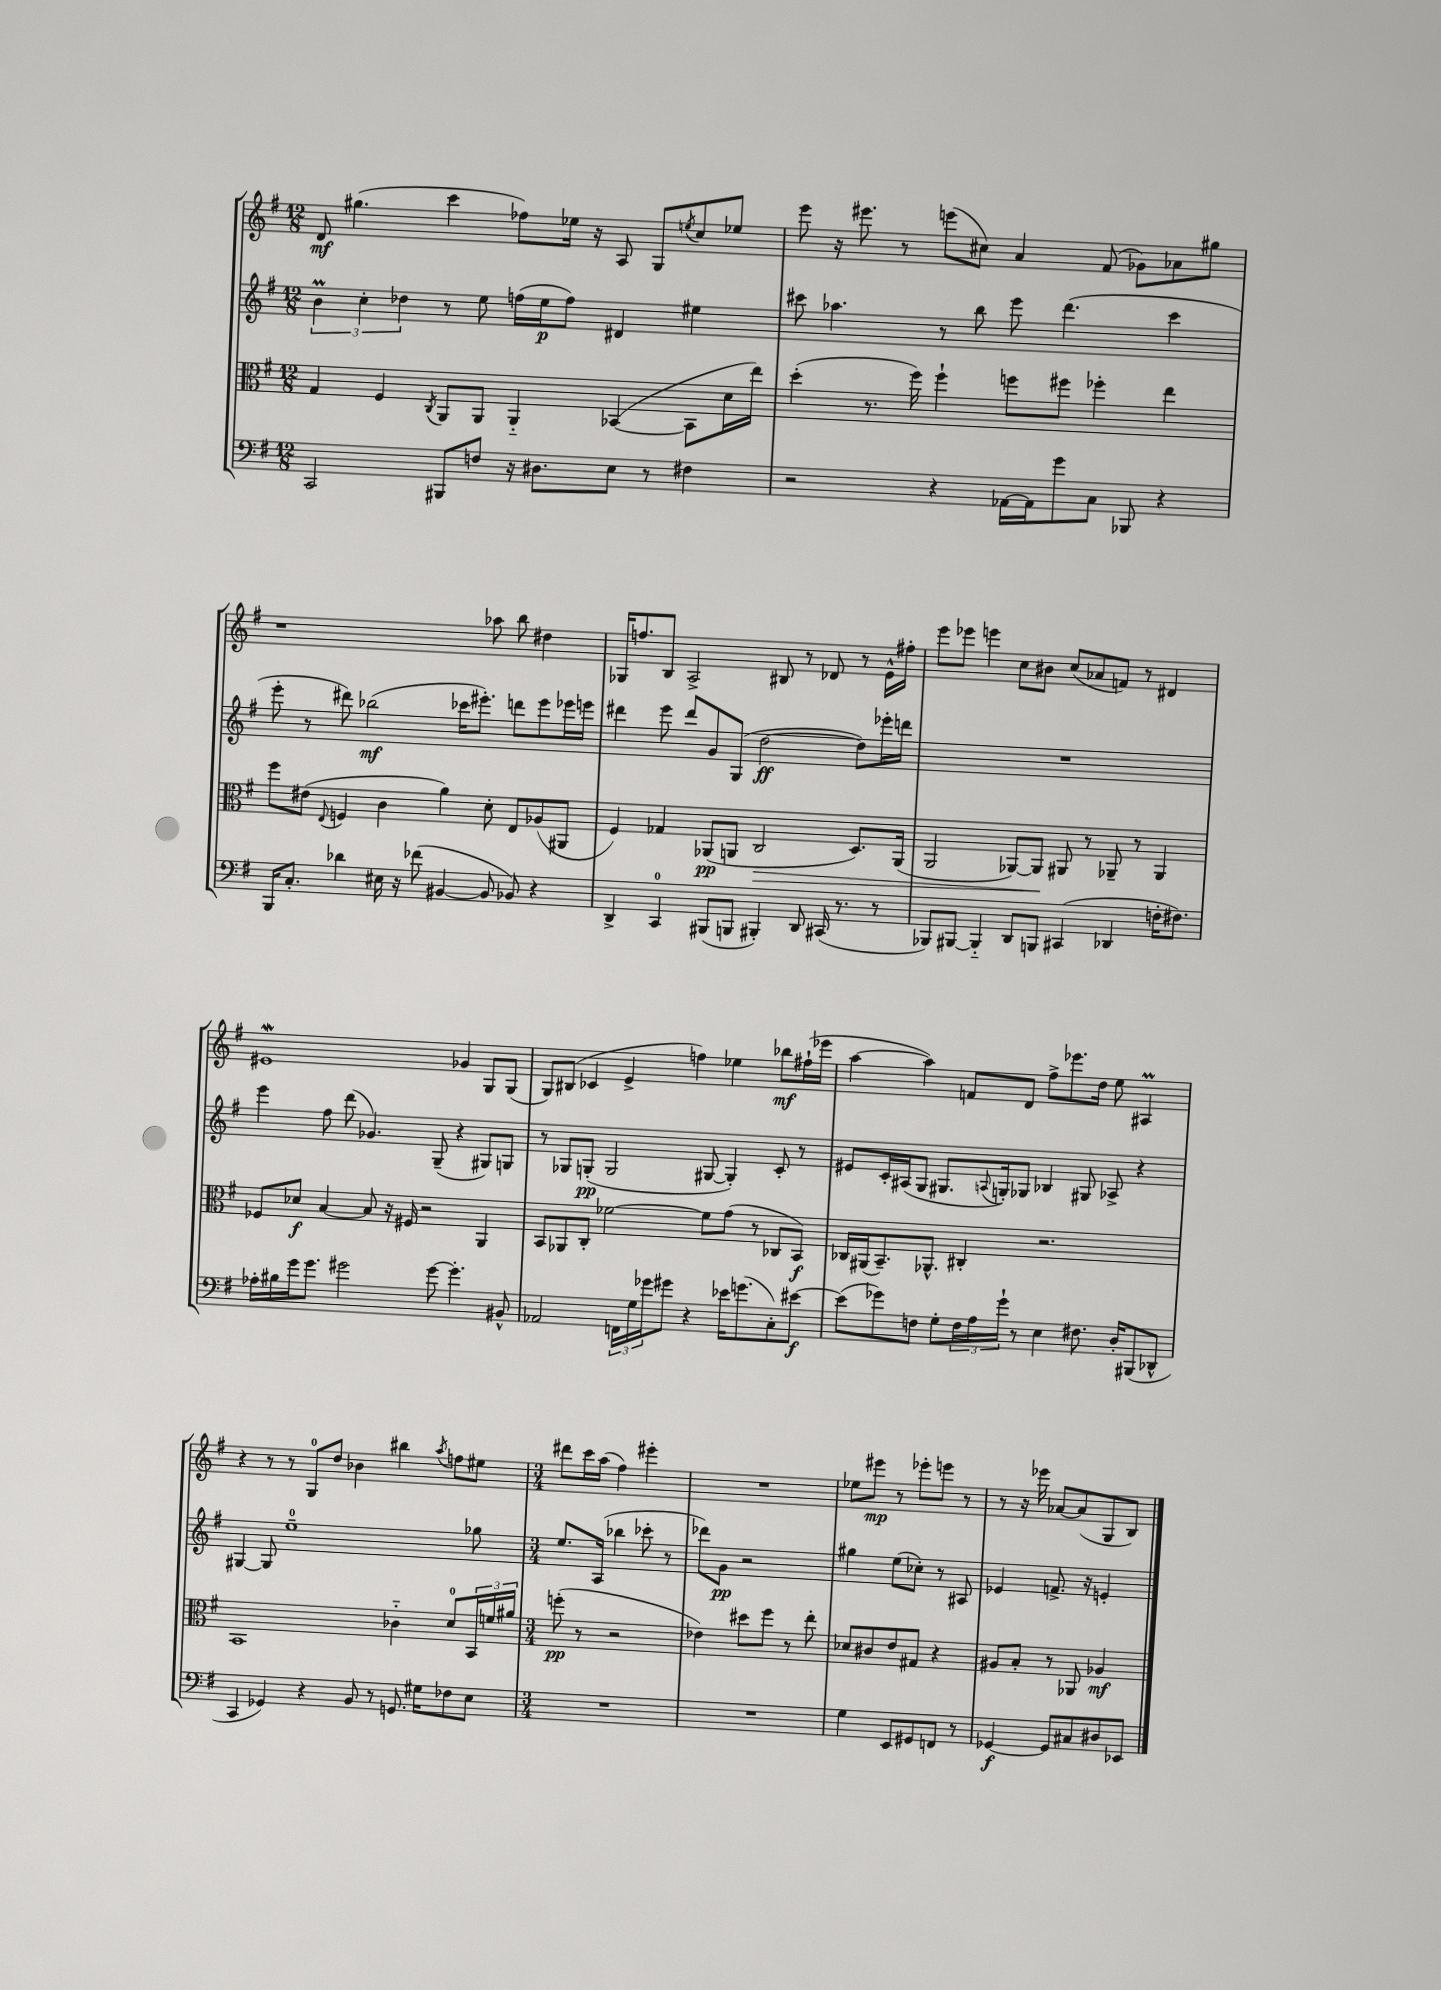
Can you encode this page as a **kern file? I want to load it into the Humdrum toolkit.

**kern	**dynam	**kern	**dynam	**kern	**dynam	**kern	**dynam
*part4	*part4	*part3	*part3	*part2	*part2	*part1	*part1
*staff4	*staff4	*staff3	*staff3	*staff2	*staff2	*staff1	*staff1
*clefF4	*	*clefC3	*	*clefG2	*	*clefG2	*
*k[f#]	*	*k[f#]	*	*k[f#]	*	*k[f#]	*
*M12/8	*	*M12/8	*	*M12/8	*	*M12/8	*
=40	=40	=40	=40	=40	=40	=40	=40
2CC/	.	4G/	.	6bm\	.	8d/	mf
.	.	.	.	.	.	(4.gg#X\	.
.	.	.	.	6cc'\	.	.	.
.	.	4F#/	.	.	.	.	.
.	.	.	.	6dd-X\	.	.	.
.	.	8qC/	.	.	.	.	.
8BBB#X/L	.	8AA/L	.	8r	.	4ccc\	.
8Fn/J	.	8AA/J	.	8ee\	.	.	.
16r	.	4AA/	.	(16ffn\LL	.	8ff-X\L)	.
8.D#X\L	.	.	.	16ee\J	p	.	.
.	.	.	.	8ff\J)	.	16ee-X\Jk	.
.	.	.	.	.	.	16r	.
8E\J	.	([4BB-X/	.	4d#X/	.	8A/	.
8r	.	.	.	.	.	8G/L	.
.	.	.	.	.	.	8qeen/	.
4F#X\	.	8BB-\L]	.	4ee#X\	.	8cc/	.
.	.	16d\L	.	.	.	8ee-X/J	.
.	.	16ee\JJ)	.	.	.	.	.
=41	=41	=41	=41	=41	=41	=41	=41
2r	.	(4dd'\	.	8ccc#X\	.	8eee\	.
.	.	.	.	4.aa-X\	.	16r	.
.	.	.	.	.	.	8.eee#X\	.
.	.	8.r	.	.	.	.	.
.	.	.	.	.	.	8r	.
.	.	16ff#\)	.	.	.	.	.
4r	.	4ff#`\	.	8r	.	(8eeen\L	.
.	.	.	.	8bb\	.	8cc#X\J)	.
[16AA-X\LL	.	8ffn\L	.	8eee\	.	4a/	.
16AA-\J]	.	.	.	.	.	.	.
8g\	.	8ff#X\J	.	(4.ddd\	.	.	.
8C\J	.	4ff-X'\	.	.	.	(8f#/	.
8BBB-X/	.	.	.	.	.	8g-X\L)	.
4r	.	4ee\	.	4ccc#\	.	8a-X\	.
.	.	.	.	.	.	8gg#X\J	.
!!LO:LB:g=z
=42	=42	=42	=42	=42	=42	=42	=42
16BBB/KL	.	8ff#\L	.	8eee'\	.	1r	.
8.C'/J	.	.	.	.	.	.	.
.	.	(8e#X\J	.	8r	.	.	.
.	.	8qqE/	.	.	.	.	.
4d-X\	.	4Fn/	.	8ddd#X\)	.	.	.
.	.	.	.	(2bb-X\	mf	.	.
16E#X\	.	4c\	.	.	.	.	.
16r	.	.	.	.	.	.	.
(8f-X\	.	.	.	.	.	.	.
[4BB#X/	.	4a\)	.	.	.	.	.
.	.	.	.	16ccc-X\KL	.	.	.
.	.	.	.	8.eee#X'\J)	.	.	.
8BB#/]	.	8d'\	.	.	.	8aa-X\	.
8BB-X/)	.	8E/L	.	8dddn\L	.	8bb\	.
4r	.	(8A-X/	.	8eee#\	.	4dd#X\	.
.	.	8AA#X/J	.	16eee-X\L	.	.	.
.	.	.	.	16eeen\JJ	.	.	.
=43	=43	=43	=43	=43	=43	=43	=43
4DD^/	.	4F#/)	.	4ddd#X\	.	16G-X/KL	.
.	.	.	.	.	.	8.ffn/	.
4CC/	.	4G-X/	.	8eee\	.	8B/J	.
.	.	.	.	8ddd#/L	.	2A^/	.
(8BBB#X/L	.	(8AA-X/L	pp	8g/	.	.	.
8BBBn/J	.	8AAn/J	.	(8G/J	.	.	.
!	!	!	!LO:HP:b	!	!	!	!
4BBB#X'/)	.	2C/	>	[2dd\	ff	.	.
.	.	.	.	.	.	8B#X/	.
8DD/	.	.	.	.	.	8r	.
(16CC#X/	.	.	.	.	.	8d-X/	.
8.r	.	.	.	.	.	.	.
.	.	8.D/L)	.	8dd\L])	.	8r	.
8r	.	.	.	16eee-X'\L	.	16e^^\LL	.
.	.	(16AA/Jk	.	16dddn\JJ	.	16ff#X'\JJ	.
=44	=44	=44	=44	=44	=44	=44	=44
8BBB-X/L)	.	2AA/	.	1.r	.	8eee\L	.
[8BBB#X/J	.	.	.	.	.	8eee-X\J	.
4BBB#/]	.	.	.	.	.	4eeen\	.
8DD/L	.	[8AA-X/L)	.	.	.	8cc\L	.
8BBBn/J	.	8AA-/J]	.	.	.	8b#X\J	.
(4CC#X/	.	8AA#X/	]	.	.	(8cc/L	.
.	.	8r	.	.	.	8a-X/	.
4DD-X/	.	8AA-X~/	.	.	.	8fn/J)	.
.	.	8r	.	.	.	8r	.
16Fn'\KL	.	4AA-/	.	.	.	4d#X/	.
8.F#X\J)	.	.	.	.	.	.	.
!!LO:LB:g=z
=45	=45	=45	=45	=45	=45	=45	=45
16A-X'\LL	.	8F-X/L	.	4eee\	.	1e#XW	.
16B#X\	.	.	.	.	.	.	.
16g\J	.	8d-X/J	f	.	.	.	.
8.g\J	.	.	.	.	.	.	.
.	.	[4B/	.	8ff#\	.	.	.
2g#X\	.	.	.	(8ddd\	.	.	.
.	.	8B/]	.	4.g-X/)	.	.	.
.	.	16r	.	.	.	.	.
.	.	16F#X/	.	.	.	.	.
.	.	2r	.	.	.	.	.
[8g#\	.	.	.	(8G~/	.	.	.
4.g#'\]	.	.	.	4r	.	4g-X/	.
.	.	4AA/	.	8G#X/L)	.	8G/L	.
8BB#X^^/	.	.	.	8Gn/J	.	(8G/J	.
=46	=46	=46	=46	=46	=46	=46	=46
2AA-X/	.	8BB/L	.	8r	.	8G/L)	.
.	.	8AA-X/	.	8G-X/L	.	(8B#X/J	.
.	.	8C'/J	.	(8Gn'/J	pp	4c-X/	.
.	.	[2f-X\	.	2G/	.	.	.
24FFn\LL	.	.	.	.	.	4e^/	.
24G\	.	.	.	.	.	.	.
24g-X\J	.	.	.	.	.	.	.
8g#X\J	.	.	.	.	.	.	.
4r	.	.	.	.	.	4ffn\)	.
.	.	8f-\L]	.	[8G#X/	.	.	.
16e-X\KL	.	(8g\J	.	4G#'/])	.	4ee-X\	.
(8.gn\	.	.	.	.	.	.	.
.	.	8r	.	.	.	.	.
8C'\)	.	8C-X/L	.	8c'/	.	8bb-X\L	mf
[8e#X\J	f	8BB/J)	f	8r	.	(16ff#X`\L	.
.	.	.	.	.	.	16eee-X\JJ	.
=47	=47	=47	=47	=47	=47	=47	=47
(8e#\L]	.	16C-X/LL	.	8e#X/L	.	[4aa\	.
.	.	(16AA#X/J	.	.	.	.	.
8g-X\)	.	8.BB~/)	.	16c'/L	.	.	.
.	.	.	.	(16A#X/J	.	.	.
8Fn\J	.	.	.	8G/J	.	4aa\])	.
.	.	8.AA-X^^/J	.	.	.	.	.
8G'\L	.	.	.	8.G#X/L	.	.	.
24F\L	.	4C#X'/	.	.	.	8fn/L	.
24A\	.	.	.	.	.	.	.
.	.	.	.	8qqAn/	.	.	.
.	.	.	.	16Gn'/k)	.	.	.
24g-`\JJ	.	.	.	.	.	.	.
8r	.	.	.	8G-X/J	.	8d/J	.
4E\	.	2.r	.	4B-X/	.	8ff#^\L	.
.	.	.	.	.	.	8.eee-X\	.
8.F#X\	.	.	.	8G#X/	.	.	.
.	.	.	.	.	.	16dd\Jk	.
.	.	.	.	8A-X^/	.	8ee\	.
16D'/KL	.	.	.	.	.	.	.
(8BBB#X/	.	.	.	4r	.	4A#Xm/	.
8DD-X^^/J	.	.	.	.	.	.	.
!!LO:LB:g=z
=48	=48	=48	=48	=48	=48	=48	=48
4CC/	.	1BB	.	[4G#X/	.	4r	.
4GG-X/)	.	.	.	8G#/]	.	8r	.
.	.	.	.	1ee~	.	8r	.
4r	.	.	.	.	.	8G/L	.
.	.	.	.	.	.	8dd/J	.
8BB/	.	.	.	.	.	4b-X\	.
8r	.	.	.	.	.	.	.
8.GGn/	.	4c-X\	.	.	.	4bb#X\	.
16G#X\KL	.	.	.	.	.	.	.
.	.	.	.	.	.	8qaa/	.
8F-X\	.	8d/L	.	.	.	8ffn\L	.
8E\J	.	24BB/L	.	8gg-X\	.	8ee#X\J	.
.	.	24fn/	.	.	.	.	.
.	.	24a#X/JJ	.	.	.	.	.
=49	=49	=49	=49	=49	=49	=49	=49
*M3/4	*	*M3/4	*	*M3/4	*	*M3/4	*
2.r	.	(8ffn'\	pp	8.ee/L	.	8ddd#X\L	.
.	.	8r	.	.	.	16ccc\L	.
.	.	.	.	(16A/Jk	.	(16aa\JJ	.
.	.	2r	.	4bb-X\	.	4ff#\)	.
.	.	.	.	8ccc-X'\	.	4eee#X'\	.
.	.	.	.	8r	.	.	.
=50	=50	=50	=50	=50	=50	=50	=50
2.r	.	4e-X\)	.	8ddd-X\L)	.	2.r	.
.	.	.	.	8g\J	pp	.	.
.	.	8dd#X\L	.	2r	.	.	.
.	.	8ff#\J	.	.	.	.	.
.	.	8r	.	.	.	.	.
.	.	8ee'\	.	.	.	.	.
=51	=51	=51	=51	=51	=51	=51	=51
4G\	.	8d-X/L	.	4gg#X\	.	8ee-X\L	.
.	.	8c#X/	.	.	.	8eee#X\J	mp
8EE/L	.	8e/	.	(8ee\L	.	8r	.
8GG#X/	.	8G#X/J	.	8cc-X'\J)	.	8eee-X'\L	.
8FFn/J	.	4r	.	8r	.	8eeen\J	.
8r	.	.	.	8A#X/	.	8r	.
=52	=52	=52	=52	=52	=52	=52	=52
[4GG-X/	f	8A#X/L	.	4e-X/	.	8r	.
.	.	8B'/J	.	.	.	16r	.
.	.	.	.	.	.	16eee-X\	.
8GG-/L]	.	8r	.	8.fn^/	.	[8a-X/L	.
8C#X/	.	8AA-X/	.	.	.	(8a-/]	.
.	.	.	.	16r	.	.	.
8D#X/	.	4A-X/	mf	4en'/	.	8G/	.
8EE-X/J	.	.	.	.	.	8B/J)	.
==	==	==	==	==	==	==	==
*-	*-	*-	*-	*-	*-	*-	*-
